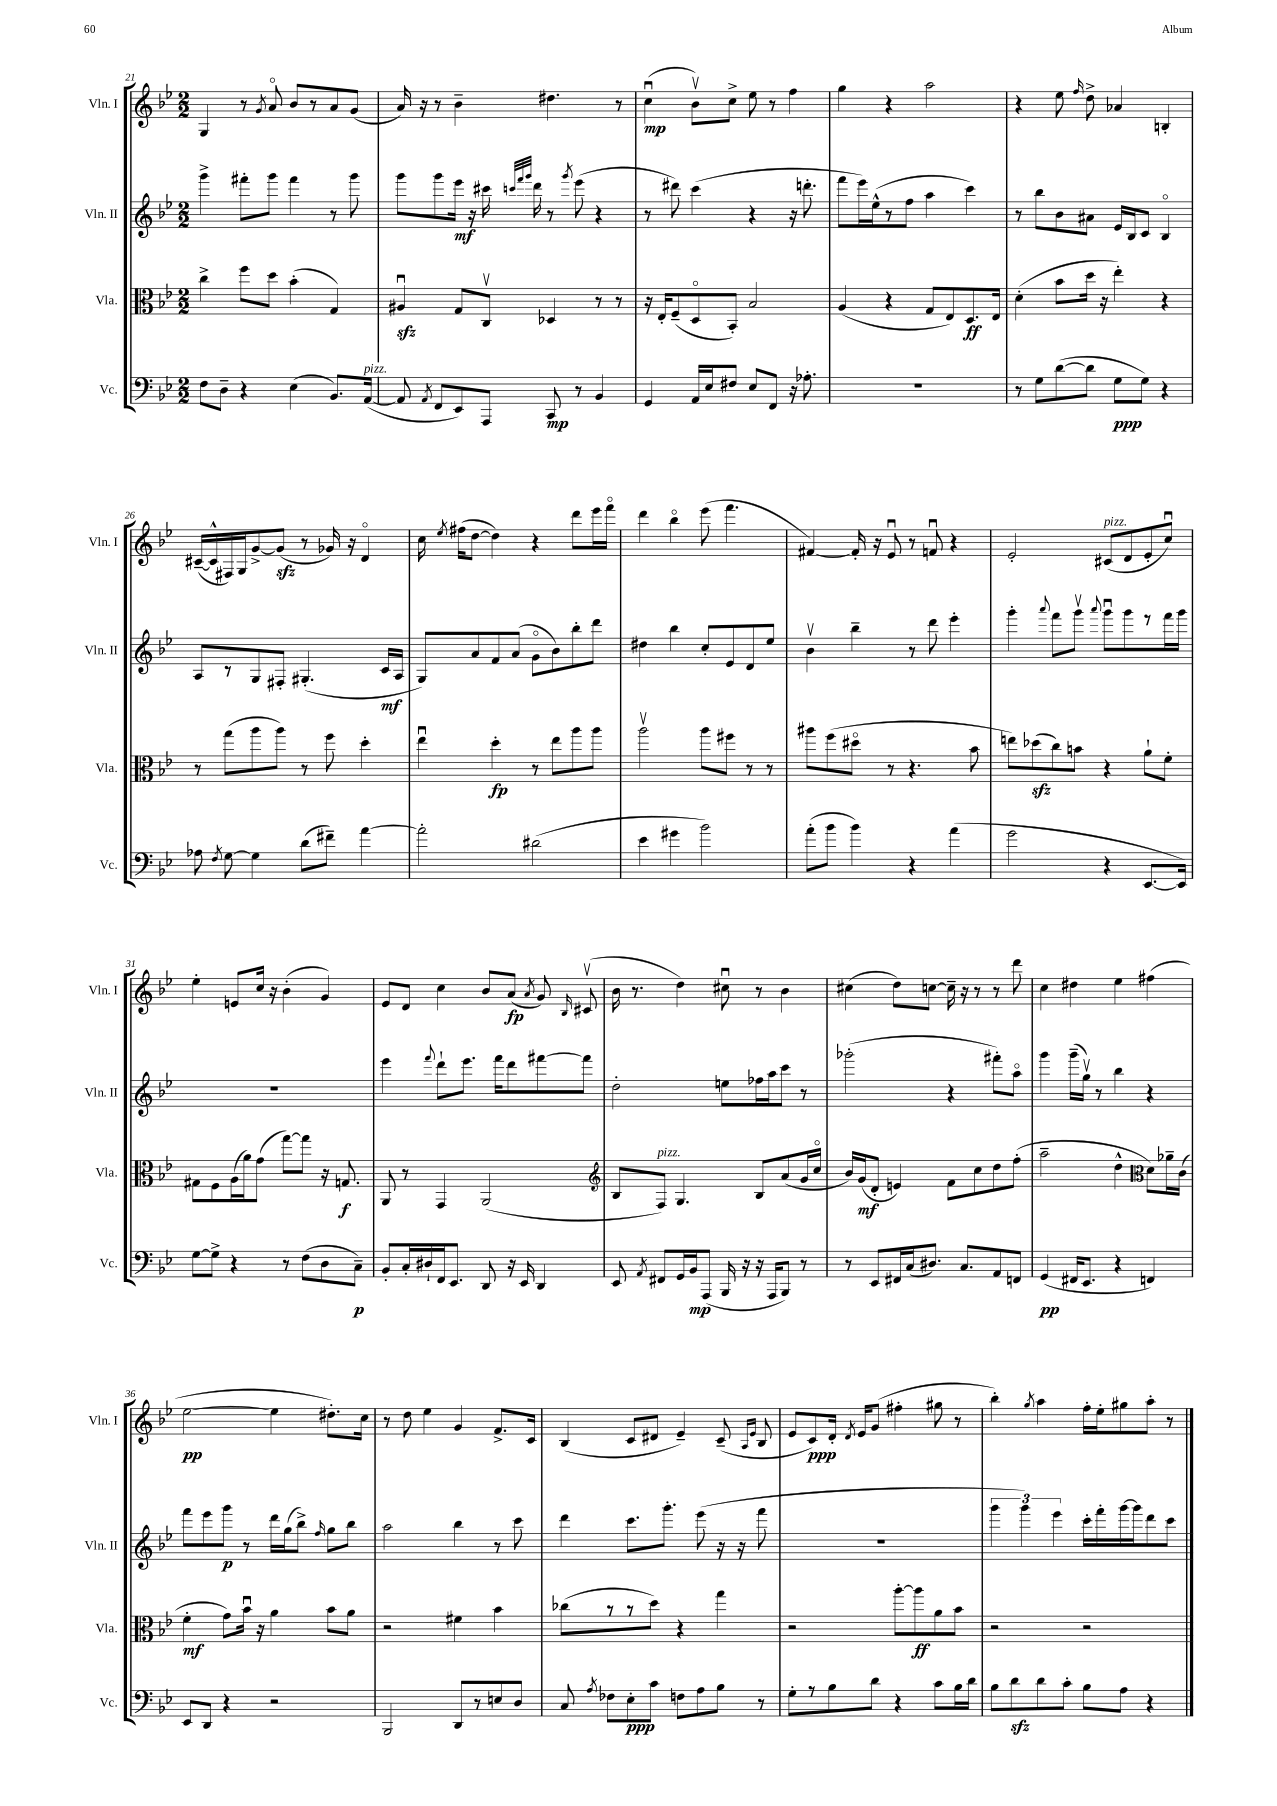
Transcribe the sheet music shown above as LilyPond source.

<<
\new StaffGroup <<
\new Staff = "s0" \with { instrumentName = "Vln. I" shortInstrumentName = "Vln. I" } {
    \clef treble \key bes \major \numericTimeSignature \time 2/2
    \autoBeamOff g4 r8 \acciaccatura { g'8 } a'8\flageolet bes'8[ r8 a'8 g'8]( |
    a'16) r16 r8 bes'4-- dis''4. r8 |
    c''4\downbow\mp( bes'8[\upbow) c''8]-> ees''8 r8 f''4 |
    g''4 r4 a''2 |
    r4 ees''8 \grace { f''16 } d''8-> aes'4 b4-. |
    cis'16[~--( cis'16-^ fis16) g16 g'8~-> g'8]\sfz( r8 ges'16) r16 d'4\flageolet |
    c''16 \acciaccatura { ees''8 } fis''16[( d''8]~ d''4) r4 d'''8[ ees'''16 f'''16]\flageolet |
    d'''4 bes''4\flageolet ees'''8( f'''4. |
    fis'4~) fis'16-. r16 ees'8\downbow r8 f'8\downbow r4 |
    ees'2-. cis'8[^\markup { \italic "pizz." }( d'8 ees'8-. c''8]\downbow) |
    ees''4-. e'8[ c''16] r16 bes'4-.( g'4) |
    ees'8[ d'8] c''4 bes'8[ a'8]\fp( \acciaccatura { a'8 } g'8) \grace { bes16 } cis'8\upbow( |
    bes'16 r8. d''4) cis''8\downbow r8 bes'4 |
    cis''4( d''8[) c''8]~ c''16-- r16 r8 r8 d'''8 |
    c''4 dis''4 ees''4 fis''4( |
    ees''2~\pp ees''4 dis''8.[-.) c''16] |
    r8 d''8 ees''4 g'4 f'8.[-> c'16] |
    bes4( c'8[ dis'8] ees'4--) c'8--( \grace { a16[ ees'16] } bes8 |
    ees'8[ c'8\ppp) d'16]-. \acciaccatura { d'8 } ees'16[ g'8]( fis''4-. gis''8 r8 |
    bes''4-.) \acciaccatura { g''8 } a''4 f''16[-. ees''16-. gis''8 a''8]-. r8 \bar "|." |
}
\new Staff = "s1" \with { instrumentName = "Vln. II" shortInstrumentName = "Vln. II" } {
    \clef treble \key bes \major \numericTimeSignature \time 2/2
    \autoBeamOff g'''4-> fis'''8[-. g'''8] fis'''4 r8 g'''8 |
    g'''8[ g'''8 ees'''16]\mf r16 cis'''16 \grace { c'''32[ f'''32 g'''32] } d'''16 r8 \acciaccatura { g'''8 } ees'''8( r4 |
    r8 dis'''8) c'''4( r4 r16 d'''8.-. |
    f'''8[ ees'''16) ees''16-^( r8 f''8] a''4 c'''4) |
    r8 bes''8[ bes'8 ais'8] ees'16[ bes16 c'8] bes4\flageolet |
    a8[ r8 g8 fis8]-. gis4.-.( c'16[\mf a16] |
    g8[) a'8 f'8 a'8]( g'8[\flageolet bes'8) bes''8-. d'''8] |
    dis''4 bes''4 c''8[-. ees'8 d'8 ees''8] |
    bes'4\upbow bes''4-- r8 d'''8 ees'''4-. |
    g'''4-. \appoggiatura { a'''8 } f'''8[ g'''8]\upbow \appoggiatura { a'''8 } g'''8[\downbow g'''8 r8 f'''16 g'''16] |
    R1 |
    ees'''4 \appoggiatura { f'''8 } d'''8[-! ees'''8.] f'''16[ d'''8 fis'''8~ fis'''8] |
    d''2-. e''8[ fes''16 a''16 c'''8] r8 |
    ges'''2-.( r4 fis'''8[-.) a''8]\flageolet |
    g'''4 g'''16[--( g''16]\upbow) r8 bes''4 r4 |
    f'''8[ ees'''8 g'''8]\p r8 d'''16[ g''16( bes''8]->) \grace { f''16 } g''8[ bes''8] |
    a''2 bes''4 r8 c'''8 |
    d'''4 c'''8.[ g'''8.]-. ees'''8( r16 r16 f'''8 |
    R1 |
    \tuplet 3/2 { g'''4 g'''4) ees'''4 } c'''16[-. f'''16-. g'''16~ g'''16 d'''8 c'''8] \bar "|." |
}
\new Staff = "s2" \with { instrumentName = "Vla." shortInstrumentName = "Vla." } {
    \clef alto \key bes \major \numericTimeSignature \time 2/2
    \autoBeamOff c''4-> f''8[ d''8] bes'4-.( g4) |
    ais4\downbow\sfz g8[ c8]\upbow des4 r8 r8 |
    r16 ees16[-. f8--( d8\flageolet bes,8]-.) bes2 |
    a4( r4 g8[ ees8) d8.\ff ees16] |
    d'4-.( bes'8[ d''16] r16 ees''4-.) r4 |
    r8 g''8[( a''8 a''8]) r8 f''8 d''4-. |
    ees''4\downbow d''4-.\fp r8 ees''8[ a''8 a''8] |
    a''2\upbow a''8[ fis''8] r8 r8 |
    ais''8[ f''8( dis''8]\flageolet r8 r4. bes'8 |
    e''8[) des''8\sfz( c''8) b'8] r4 a'8[-! f'8]-. |
    gis8[ f8 a16( a'16) g'8]( g''8[~) g''8] r16 g8.\f |
    a,8 r8 g,4 a,2( |
    \clef treble bes8[ f8]^\markup { \italic "pizz." }) g4. bes8[ a'8( g'16 c''16]\flageolet |
    bes'16[) g'16\mf( d'8]-. e'4) f'8[ c''8 d''8 f''8]-.( |
    a''2-- d''4-^ \clef alto d'8[) aes'16-- c'16]( |
    f'4-.\mf g'8[) bes'16]\downbow r16 a'4 bes'8[ a'8] |
    r2 fis'4 bes'4 |
    ces''8[( r8 r8 d''8]) r4 g''4 |
    r2 a''8[~-. a''8\ff a'8 bes'8] |
    r2 r2 \bar "|." |
}
\new Staff = "s3" \with { instrumentName = "Vc." shortInstrumentName = "Vc." } {
    \clef bass \key bes \major \numericTimeSignature \time 2/2
    \autoBeamOff f8[ d8]-- r4 ees4( bes,8.[) a,16]~^\markup { \italic "pizz." }( |
    a,8 \acciaccatura { a,8 } f,8[ ees,8) a,,8] c,8\mp r8 bes,4 |
    g,4 a,16[ ees16 fis8] ees8[ f,8] r16 aes8.-. |
    R1 |
    r8 g8[ d'8~( d'8] g8[\ppp g8]) r4 |
    aes8 \acciaccatura { f8 } g8~ g4 d'8[( fis'8]--) a'4~ |
    a'2-. dis'2( |
    ees'4 gis'4 bes'2) |
    a'8[-.( bes'8] bes'4) r4 a'4( |
    g'2 r4 ees,8.[~ ees,16]) |
    g8[~ g8]-> r4 r8 f8[( d8 c8]--\p) |
    bes,8[-. c16-. dis16-! f,16 ees,8.] d,8 r16 ees,16 d,4 |
    ees,8 \acciaccatura { a,8 } fis,8[ g,16 bes,16\mp a,,8]( bes,,16 r16 r16 a,,16[ bes,,8]) r8 |
    r8 ees,8[ fis,16 c16( dis8.]) c8.[ a,8 f,8] |
    g,4\pp( fis,16[ ees,8.] r4 f,4) |
    ees,8[ d,8] r4 r2 |
    bes,,2 d,8[ r8 e8 d8] |
    c8 \acciaccatura { a8 } fes8[ ees8-.\ppp c'8] f8[ a8 bes8] r8 |
    g8[-. r8 bes8 d'8] r4 c'8[ bes16 d'16] |
    bes8[ d'8\sfz d'8 c'8]-. bes8[ a8] r4 \bar "|." |
}
>>
>>
\layout { \context { \Score currentBarNumber = #21 } }
